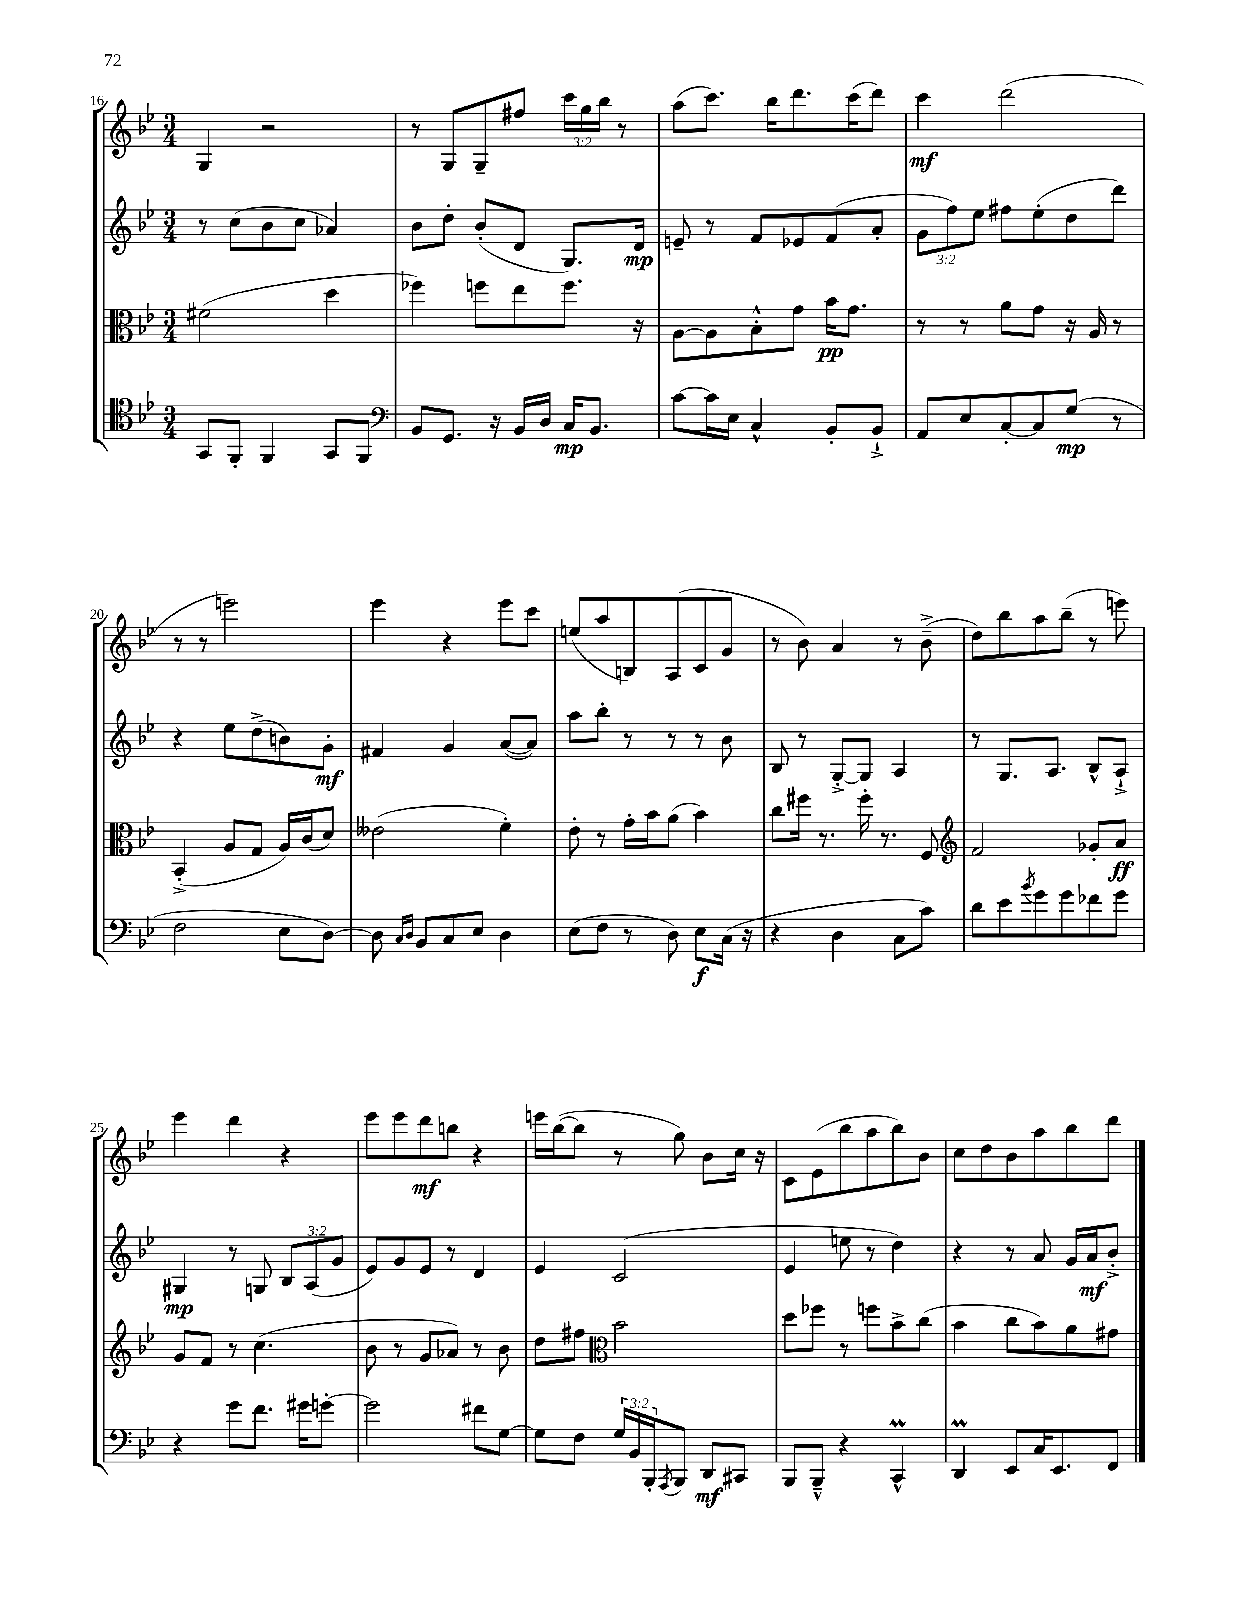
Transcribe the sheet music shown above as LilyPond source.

<<
\new StaffGroup <<
\new Staff = "s0" {
    \clef treble \key bes \major \numericTimeSignature \time 3/4 \override Staff.TupletNumber.text = #tuplet-number::calc-fraction-text
    g4 r2 |
    r8 g8 g8-- fis''8 \tuplet 3/2 { c'''16 g''16 bes''16 } r8 |
    a''8( c'''8.) bes''16 d'''8. c'''16( d'''8) |
    c'''4\mf d'''2( |
    r8 r8 e'''2) |
    ees'''4 r4 ees'''8 c'''8 |
    e''8( a''8 b8) a8( c'8 g'8 |
    r8 bes'8) a'4 r8 bes'8--->( |
    d''8) bes''8 a''8 bes''8--( r8 e'''8) |
    ees'''4 d'''4 r4 |
    ees'''8 ees'''8 d'''8\mf b''8 r4 |
    e'''16 bes''16~( bes''8 r8 g''8) bes'8 c''16 r16 |
    c'8 ees'8( bes''8 a''8 bes''8) bes'8 |
    c''8 d''8 bes'8 a''8 bes''8 d'''8 \bar "|." |
}
\new Staff = "s1" {
    \clef treble \key bes \major \numericTimeSignature \time 3/4 \override Staff.TupletNumber.text = #tuplet-number::calc-fraction-text
    r8 c''8( bes'8 c''8 aes'4) |
    bes'8 d''8-. bes'8-.( d'8 g8.) d'16\mp |
    e'8-- r8 f'8 ees'8 f'8( a'8-. |
    \tuplet 3/2 { g'8 f''8) ees''8 } fis''8 ees''8-.( d''8 d'''8) |
    r4 ees''8 d''8->( b'8) g'8-.\mf |
    fis'4 g'4 a'8~( a'8) |
    a''8 bes''8-. r8 r8 r8 bes'8 |
    bes8 r8 g8~-.-> g8 a4 |
    r8 g8. a8. bes8-^ a8-!-> |
    gis4\mp r8 g8 \tuplet 3/2 { bes8 a8( g'8 } |
    ees'8) g'8 ees'8 r8 d'4 |
    ees'4 c'2( |
    ees'4 e''8 r8 d''4) |
    r4 r8 a'8 g'16 a'16\mf bes'8-.-> \bar "|." |
}
\new Staff = "s2" {
    \clef alto \key bes \major \numericTimeSignature \time 3/4
    fis'2( d''4 |
    fes''4) f''8 ees''8 f''8. r16 |
    a8~ a8 bes8-.-^ g'8 bes'16\pp g'8. |
    r8 r8 a'8 g'8 r16 a16 r8 |
    bes,4-.->( a8 g8 a16) c'16( d'8) |
    eeses'2( f'4-.) |
    ees'8-. r8 g'16-. bes'16 a'8( bes'4) |
    c''8 fis''16 r8. fis''16-. r8. f8 |
    \clef treble f'2 ges'8-. a'8\ff |
    g'8 f'8 r8 c''4.( |
    bes'8 r8 g'8 aes'8) r8 bes'8 |
    d''8 fis''8 \clef alto bes'2 |
    d''8 fes''8 r8 f''8 bes'8-> c''8( |
    bes'4 c''8 bes'8) a'8 gis'8 \bar "|." |
}
\new Staff = "s3" {
    \clef tenor \key bes \major \numericTimeSignature \time 3/4 \override Staff.TupletNumber.text = #tuplet-number::calc-fraction-text
    g,8 f,8-. f,4 g,8 f,8 |
    \clef bass bes,8 g,8. r16 bes,16 d16 c16\mp bes,8. |
    c'8~ c'16 ees16 c4-^ bes,8-. bes,8-!-> |
    a,8 ees8 c8~-. c8 g8\mp( r8 |
    f2 ees8 d8~) |
    d8 \grace { c16 d16 } bes,8 c8 ees8 d4 |
    ees8( f8 r8 d8) ees8\f c16( r16 |
    r4 d4 c8 c'8) |
    d'8 ees'8 \acciaccatura { bes'8 } g'8 g'8 fes'8 g'8 |
    r4 g'8 f'8. gis'16 g'8~-. |
    g'2 fis'8 g8~ |
    g8 f8 \tuplet 3/2 { g16 bes,16 bes,,16-. } \acciaccatura { a,,8 } bes,,8 d,8\mf cis,8 |
    bes,,8 bes,,8---^ r4 c,4-^\prall |
    d,4\prall ees,8 c16 ees,8. f,8 \bar "|." |
}
>>
>>
\layout { \context { \Score currentBarNumber = #16 } }
